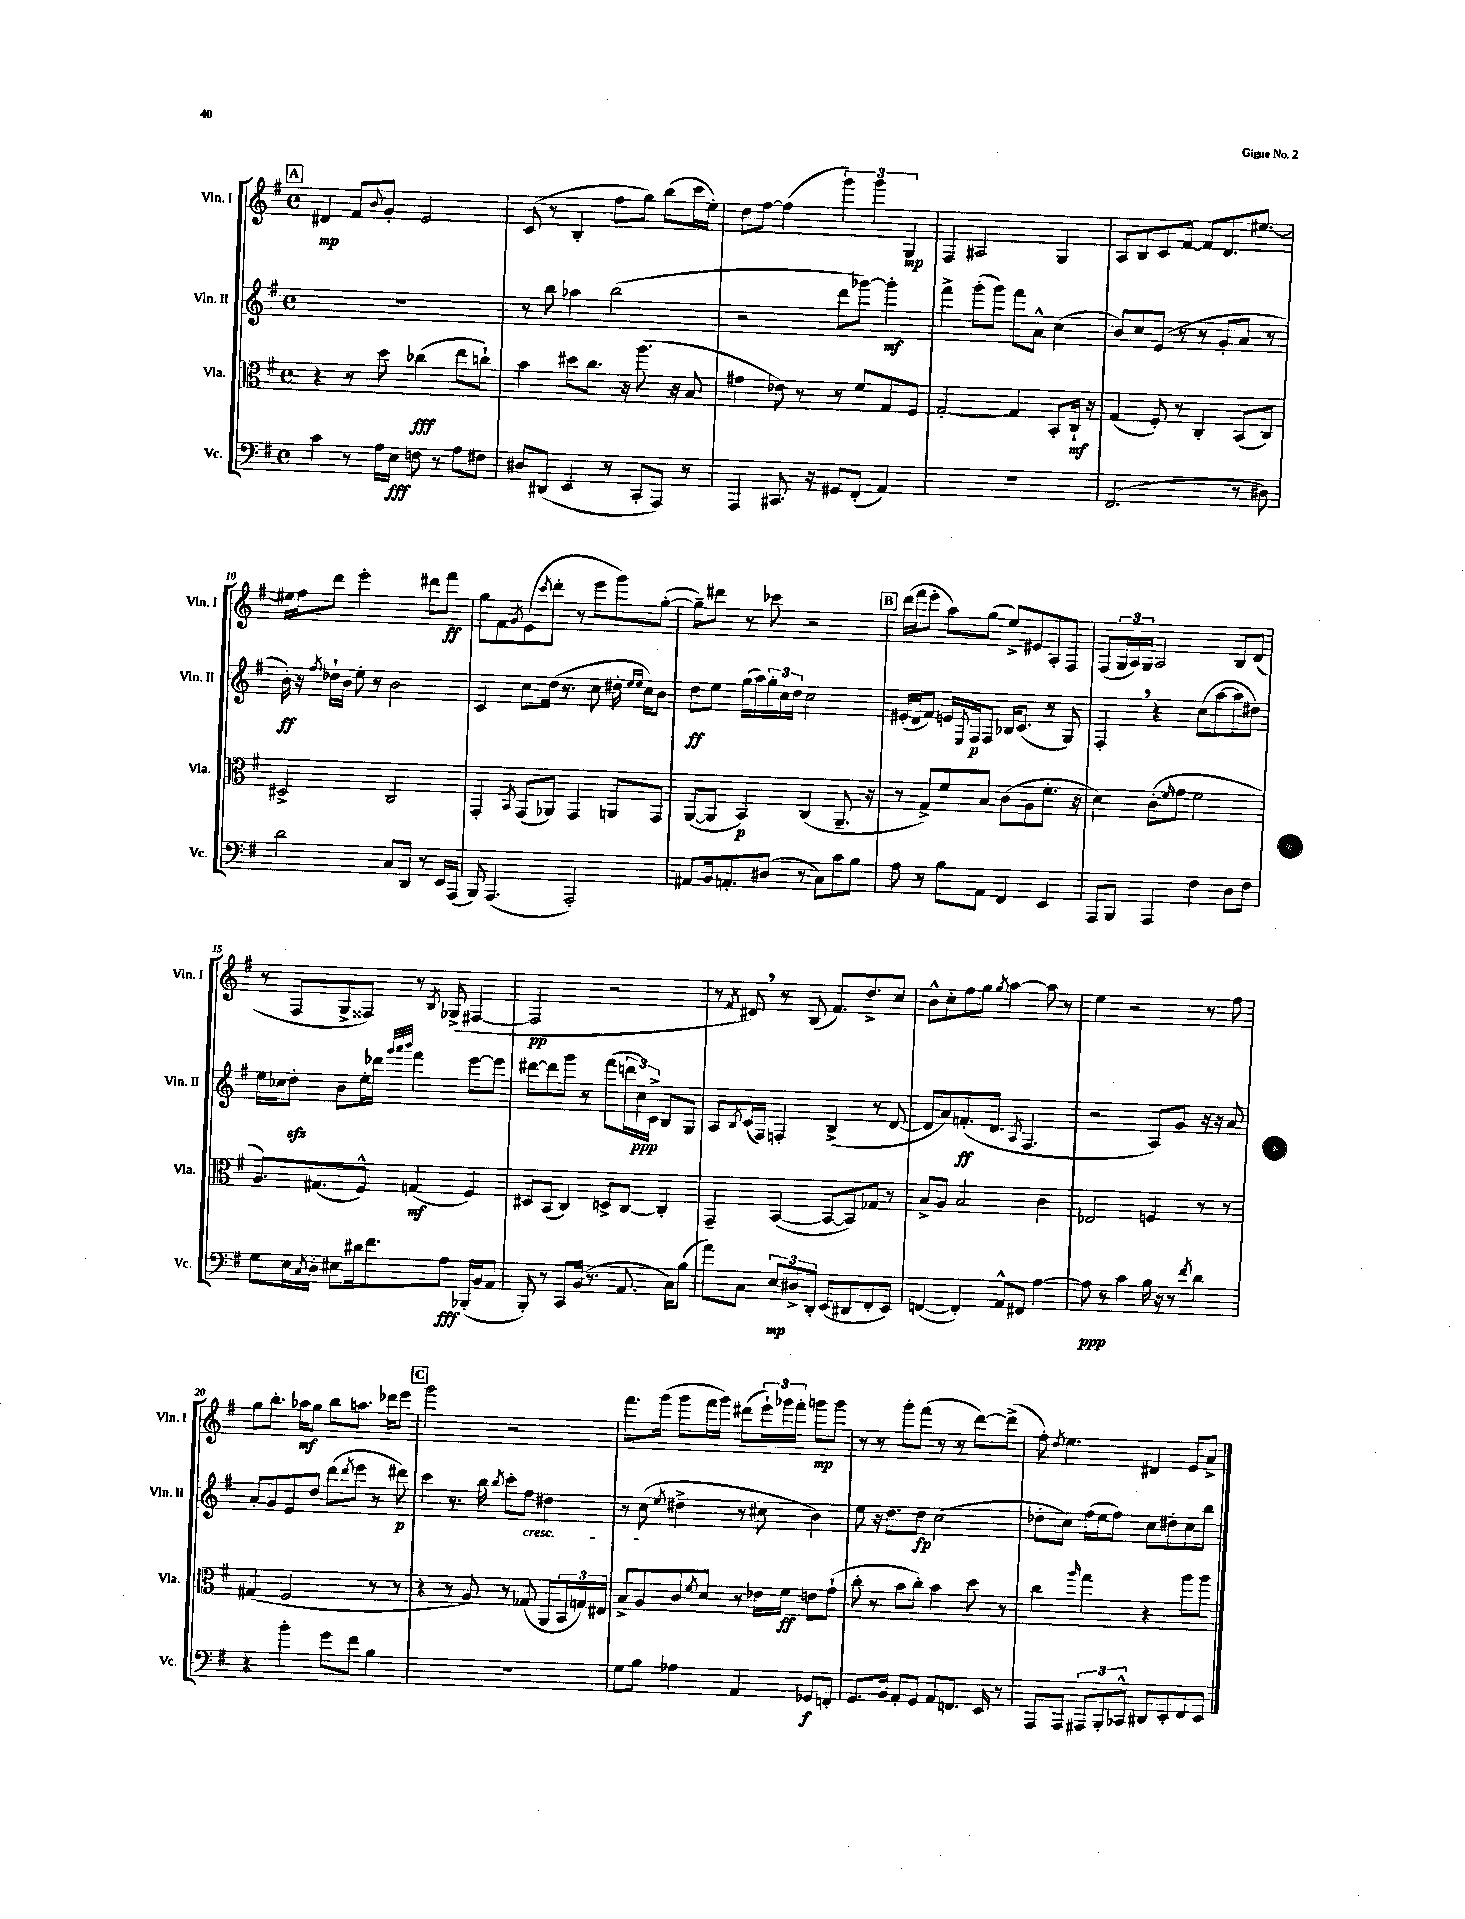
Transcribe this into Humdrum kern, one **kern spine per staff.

**kern	**kern	**kern	**kern
*staff4	*staff3	*staff2	*staff1
*clefF4	*clefC3	*clefG2	*clefG2
*k[f#]	*k[f#]	*k[f#]	*k[f#]
*M4/4	*M4/4	*M4/4	*M4/4
*met(c)	*met(c)	*met(c)	*met(c)
4c	4r	1r	4d#
8r	8r	.	8f#
.	.	.	8qqb
16A	8dd	.	8g'
16E	.	.	.
8F	(4cc-	.	2e
8r	.	.	.
8A	8ee	.	.
8F#	8cc`)	.	.
=	=	=	=
8D#	4b	8r	(8c
(8DD#	.	8bb	8r
4EE	8dd#	4aa-	4B'
.	8.cc	.	.
8r	.	(2bb	8ff#
.	16r	.	.
8CC'	(8.aa	.	8gg)
8AAA)	.	.	(8bb
.	16r	.	.
8r	8B	.	16ccc
.	.	.	16ee')
=	=	=	=
4AAA	4g#	2r	8dd
.	.	.	[8ff#
8.CC#	8e-)	.	(4ff#]
.	8r	.	.
16r	.	.	.
8GG#	8r	8ddd	6ggg)
(8FF#'	8f#	[8ggg-)	.
.	.	.	6ggg
4AA)	8G	4ggg-']	.
.	.	.	6G
.	8F#	.	.
=	=	=	=
1r	[2G'	4fff#^	4F#
.	.	(8ggg'	2A#
.	.	8ggg)	.
.	4G]	8fff#	.
.	.	8a^^	.
.	8BB'	(4cc	4G
.	16C`	.	.
.	16r	.	.
=	=	=	=
(2.FF#	(4G	8b)	8A
.	.	8cc	8B
.	8F#')	(8e	8c
.	8r	8r	[8f#
.	4C'	8r	8f#]
.	.	8g'	8.d
8r	(8BB	8a	.
.	.	.	[8.ee#
8D#)	8C)	8r	.
=	=	=	=
2d	2D#^	16b')	16ee#]
.	.	16r	16ff#
.	.	8qff#	.
.	.	16dd-`	8ddd
.	.	16b	.
.	.	8ee'	2eee'
.	.	8r	.
8C	2C	2b	.
8DD	.	.	.
8r	.	.	8ddd#
16EE	.	.	8fff#
(16AAA	.	.	.
=	=	=	=
8BBB)	4GG'	4c	8gg
(4.AAA	.	.	8f#
.	8qBB	.	8qg
.	(8GG	8cc	(8e
.	.	.	8qccc
.	8AA-)	(16dd	8ddd'
.	.	8.r	.
2AAA')	4GG	.	8r
.	.	8cc	8eee
.	8AA	16dd#'	8ggg)
.	.	16qqee	.
.	.	16qqee	.
.	.	16cc)	.
.	8GG	8b	([8gg'
=	=	=	=
8AA#	([8AA	8dd	8gg~])
16BB	8AA]	8ee	8ddd#
8.AA'	.	.	.
.	4BB)	(16gg	8r
.	.	16aa)	.
(8D#	.	24gg'	8ccc-
.	.	24cc	.
.	.	24dd	.
8r	(4C	2cc	2r
8C)	.	.	.
8c	8.AA~	.	.
8B	.	.	.
.	16r	.	.
=	=	=	=
8A	8r	(16e#'	(16ddd
.	.	16d	16fff#
8r	8G^)	8f#)	8eee'
8B	8f#	16e	8aa)
.	.	8qE	.
.	.	16F#	.
8AA	8B	8F#	(8gg
4FF#	(8c	16B-	8ee^)
.	.	(8.c	.
.	8A	.	8e#
4EE	8.f#'	8r	8A'
.	.	8G)	8F#
.	16r	.	.
=	=	=	=
8AAA	4d)	4F#'	(8F#
8BBB	.	.	24G
.	.	.	24A)
.	.	.	24G
4AAA	(8c'	4r	2A
.	16qqf#	.	.
.	8g	.	.
4F#	2f#	(8cc	.
.	.	[8aa	.
8D	.	8aa]	8B
8F#	.	8dd#)	(8d
=	=	=	=
8G	8.A)	16ee	8r
.	.	16cc-	.
16E	.	8dd'	8F#
8qC	.	.	.
16D'	(8.G#	.	.
8E#	.	8b	8G^
16d#	8F#^^)	16ee'	8F##)
8.f#	.	16ddd-	.
.	.	32qqggg	.
.	.	32qqaaa	.
.	.	32qqbbb	.
.	(4G	4fff#	8r
.	.	.	8qB
8A	.	.	(8G-^
(16BBB-'	4F#)	[8eee	[4F#
16BB	.	.	.
8AA	.	8eee]	.
=	=	=	=
8BBB')	8D#	[8ddd#	2F#]
8r	(8BB	8ddd#]	.
8CC	4C)	8ggg	.
(16BB	.	8r	.
8.r	.	.	.
.	8D^	(8fff#	2r
8.AA	[8C	24ddd	.
.	.	24cc)	.
.	.	24c^	.
.	4C']	8B	.
16C)	.	.	.
(8B	.	8G	.
=	=	=	=
8a)	4GG~	8A	8r
.	.	8qB	8qf#
8C	.	(16c	8d#)
.	.	16F#)	.
12E	([4BB	4F'	8r
12D#^	.	.	.
.	.	.	(8B
12DD'	.	.	.
(8EE	8BB_	(4B^	8.f#)
8DD#	8BB])	.	.
.	.	.	8.dd^
8FF#'	8G-	8r	.
8EE)	8r	[8d	8cc
=	=	=	=
([4FF	8B^	8d]	8b^^
.	8A	8a)	8cc'
4FF'])	2B	(8.f'	8ff#
.	.	.	8gg
.	.	8.d	.
.	.	.	8qgg
8AA^^	.	.	[4aa
.	.	8qA	.
8FF#	.	4.F#	.
[4A	4c	.	8aa]
.	.	.	8r
=	=	=	=
8A]	2E-	2r	4ee
8r	.	.	.
4c	.	.	2r
16B	4F	8A)	.
16r	.	.	.
8r	.	8g	.
8qf#	.	.	.
4d	8r	16r	8r
.	.	16r	.
.	8r	8a	8ff#
=	=	=	=
4r	(4G#	8a'	8gg
.	.	8g	8.bb'
4b'	2F#	8e	.
.	.	.	16aa-
.	.	8dd	8gg
8g	.	(8ddd	8bb
.	.	8qddd	.
8f#	.	8eee	8.aa
4B	8r	8r	.
.	.	.	16ddd-
.	8r	8ddd#)	8eee
=	=	=	=
1r	4r	4ccc	2ggg
.	8r	8.r	.
.	8A)	.	.
.	.	16bb	.
.	.	8qbb	.
.	8r	8ccc'	2r
.	(8G-	8ff#	.
.	8AA	4dd#	.
.	24BB	.	.
.	24G)	.	.
.	24E#	.	.
=	=	=	=
8G	8B^	8r	8.fff#
8B	8A	(8cc	.
.	.	.	(16ggg
.	.	8qee	.
4A-	8c	4dd#^	8ggg
.	8qf#	.	.
.	8d	.	16fff#
.	.	.	16ggg)
4AA	8r	8r	(8ddd#
.	16e-	8cc#	24eee`)
.	.	.	24ggg-
.	16f#	.	.
.	.	.	24fff#'
8GG-	8e	4b)	8ggg
8FF'	(8g`	.	8ggg
=	=	=	=
8.GG	8cc'	8ee	8r
.	8r	16r	8r
16BB	.	8.dd	.
8AA'	8b	.	8ggg'
8GG	8cc')	8dd	(8fff#
8AA	4b	(2cc	8r
8.FF	.	.	8r
.	8dd	.	[8ddd)
16EE	.	.	.
8r	8r	.	(8ddd^]
=	=	=	=
8AAA	4cc	8dd-'	8ff#')
.	.	.	8qdd
8AAA	.	8cc)	4.ee
.	16qqaa	.	.
12AAA#	4gg	(16ff#	.
.	.	16ee	.
12BBB'	.	.	.
.	.	8ff#)	.
12CC-^^	.	.	.
8DD#	4r	8cc	4d#
8EE'	.	8dd#'	.
8FF#	8aa	8cc	8e
8EE	8aa	8bb	8a^
==	==	==	==
*-	*-	*-	*-
